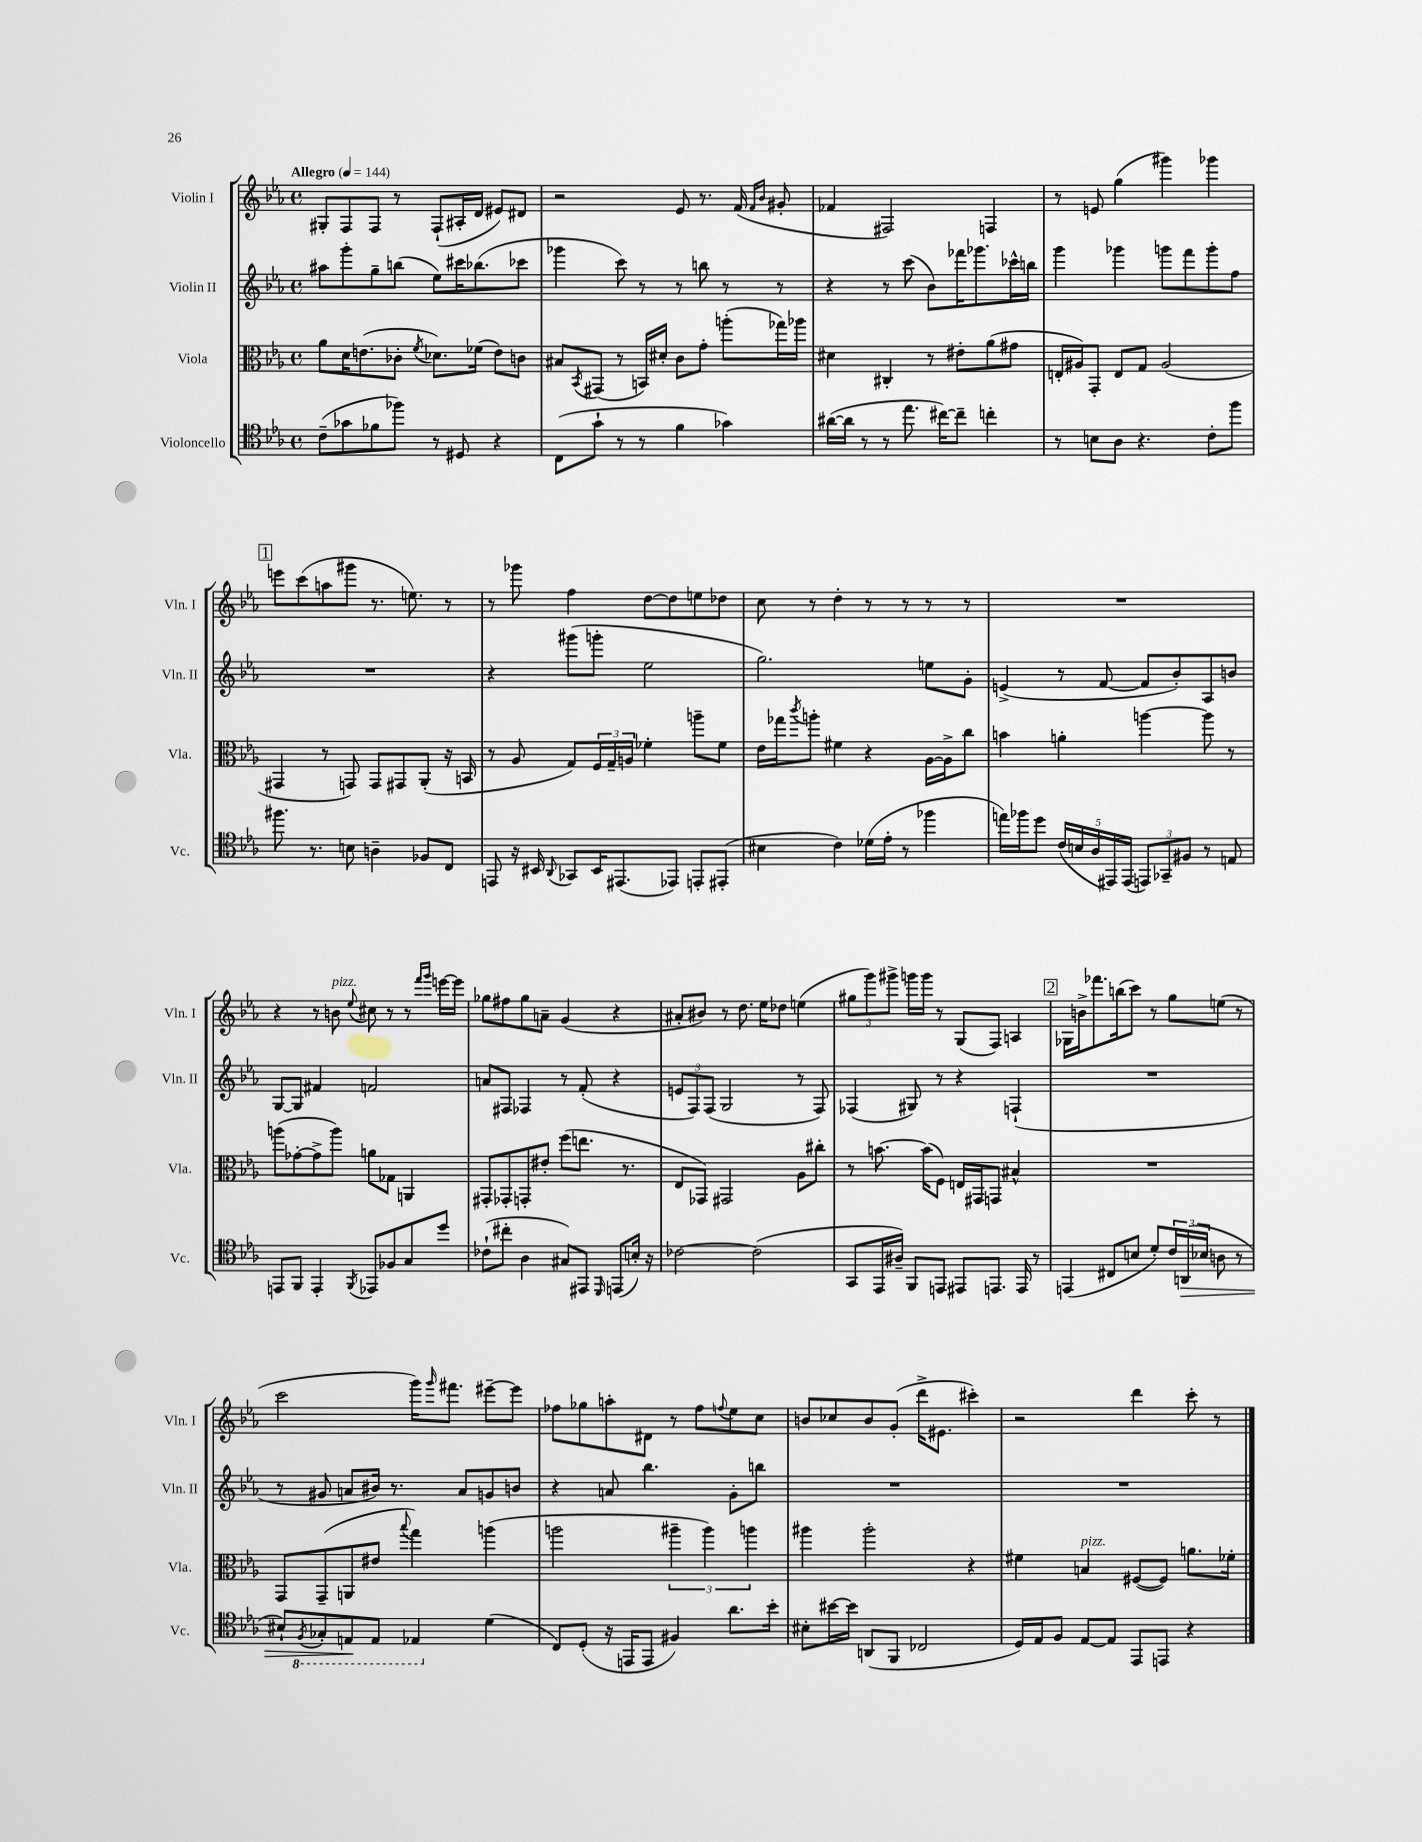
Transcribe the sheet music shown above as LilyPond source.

<<
\new StaffGroup <<
\new Staff = "s0" \with { instrumentName = "Violin I" shortInstrumentName = "Vln. I" } {
    \clef treble \key ees \major \defaultTimeSignature \time 4/4 \tempo "Allegro" 4 = 144
    gis8-. f8 f8 r8 f8-!( ais16-. d'16 eis'8) dis'8 |
    r2 ees'8 r8. f'16( \grace { f'16 bes'16 } gis'8-. |
    fes'4 fis2) f4 |
    r8 e'8 g''4( gis'''4) ges'''4 |
    \mark \markup { \box "1" } e'''8 c'''8( a''8 gis'''8 r8. e''8.) r8 |
    r8 ges'''8 f''4 d''8~ d''8 e''8 des''8 |
    c''8 r8 d''4-. r8 r8 r8 r8 |
    R1 |
    r4 r8 b'8^\markup { \italic "pizz." } \appoggiatura { ees''8 } cis''8 r8 r8 \grace { f'''16 g'''16 } e'''16~ e'''16 |
    ges''8 fis''8 ges''8 a'8-- g'4( r4 |
    ais'8-. bis'8) r8 d''8. ees''16 des''8 e''4( |
    \tuplet 3/2 { gis''8 g'''8) gis'''8-> } g'''16 g'''16 r8 g8( f8) a4 |
    \mark \markup { \box "2" } ges16 b'16-> fes'''8. b''16( c'''8) r8 g''8 e''8( r8 |
    c'''2 g'''16) \grace { g'''16 } fis'''8. eis'''8~-- eis'''8 |
    fes''8 ges''8 a''8-. dis'8 r8 fes''8 \appoggiatura { f''8 } ees''8 c''8 |
    b'8 ces''8 b'8 g'8-.( d'''16-> eis'8. cis'''4-.) |
    r2 d'''4 c'''8-. r8 \bar "|." |
}
\new Staff = "s1" \with { instrumentName = "Violin II" shortInstrumentName = "Vln. II" } {
    \clef treble \key ees \major \defaultTimeSignature \time 4/4
    ais''8 g'''8-. g''8-- b''8( ees''8) cis'''16 bes''8.( ces'''8 |
    ges'''4 c'''8) r8 r8 b''8 r8 r8 |
    r4 r8 c'''8( bes'8) fes'''16 ges'''8. ces'''16-^ b''16 |
    g'''4 ges'''4 g'''8 f'''8 g'''8-. f''8 |
    \mark \markup { \box "1" } R1 |
    r4 gis'''8( g'''8-. ees''2 |
    g''2.) e''8 g'8-. |
    e'4->( r8 f'8~ f'8 bes'8-.) aes8 b'8 |
    g8~ g8 fis'4 f'2 |
    a'8 fis8 fes4 r8 f'8-.( r4 |
    \tuplet 3/2 { e'8 f8) f8( } g2 r8 f8) |
    fes4( gis8) r8 r4 f4-!( |
    \mark \markup { \box "2" } R1 |
    r8 gis'8 a'8 bis'16) r8. a'8 g'8 b'8 |
    r4 a'8 bes''4. g'8-. b''8 |
    R1 |
    R1 \bar "|." |
}
\new Staff = "s2" \with { instrumentName = "Viola" shortInstrumentName = "Vla." } {
    \clef alto \key ees \major \defaultTimeSignature \time 4/4
    aes'8 d'16 e'8.( ces'8-. \acciaccatura { f'8 } des'8.) fes'16( e'8) c'8 |
    bis8 \acciaccatura { bes,8 } gis,8( r8 b,16) dis'16-. c'8 g'8-. a''8-.( ges''16) aes''16 |
    dis'4 cis4-. r8 eis'8-. aes'8( gis'8 |
    e16-. ais16) g,8-. e8 g8 ais2( |
    \mark \markup { \box "1" } gis,4 r8 g,8) g,8 gis,8 aes,8-.( r16 b,16 |
    r8 aes8 g8) \tuplet 3/2 { f16 g16-- a16 } fes'4-. a''8-- fes'8 |
    ees'16 ges''16 \acciaccatura { c'''8 } a''8-. fis'4 r4 aes16~ aes16-> c''8 |
    b'4 a'4-. a''4~ a''8 r8 |
    a''8( ges'8~-. ges'8-> a''8) a'8 ges8 a,4 |
    gis,8-. ges,8-. g,8-. eis'8-. f''8( e''8. r8. |
    ees8 ges,8) gis,2 aes8 cis''8-. |
    r8 b'8.~ b'16( f8) e16 gis,16 g,8 bis4-^ |
    \mark \markup { \box "2" } R1 |
    g,8 g,8--( a,8 eis'8 \appoggiatura { bes''8 } g''4) a''4( |
    a''2 \tuplet 3/2 { ais''4-- ais''4) a''4 } |
    ais''4 ais''2-. r4 |
    fis'4 b4^\markup { \italic "pizz." } fis8~( fis8) a'8. fes'16-. \bar "|." |
}
\new Staff = "s3" \with { instrumentName = "Violoncello" shortInstrumentName = "Vc." } {
    \clef tenor \key ees \major \defaultTimeSignature \time 4/4
    c'8--( ges'8 fes'8 fes''8) r8 dis8 r4 |
    c8( g'8-! r8 r8 f'4 ges'4) |
    ais'16~( ais'16 r8 r8 ees''8. cis''16~) cis''8-- c''4-. |
    r8 b8 aes8 r4. c'8-. f''8 |
    \mark \markup { \box "1" } fis''8. r8. b8 a4-- fes8 c8 |
    e,8 r16 bis,16 \appoggiatura { aes,8 } ges,8 bis,16 eis,8.( ees,8) e,8-. eis,8-.( |
    bis4 c'4) des'16( ees'16-. r8 fes''4 |
    e''16) fes''16 d''8 \tuplet 5/4 { c'16( b16 aes16 eis,16) eis,16( } \tuplet 3/2 { e,8) ges,8-- fis8 } r8 e8 |
    e,8 f,8 e,4-. \acciaccatura { f,8 } ees,8 fes8 g8 d''8 |
    ces'8-!( cis''8-. aes4 gis8) eis,8 \grace { d,16 } e,8( b16-.) r16 |
    ces'2~ ces'2( |
    g,8 ees,16 ais16--) f,8 e,8 eis,8 e,8. e,16 r8 |
    \mark \markup { \box "2" } e,4( cis8 b8 d'8-.) \tuplet 3/2 { c'16 a,16\>( bes16 } a8 r8 |
    bis8-!) \ottava #-1 \acciaccatura { f,8 } ges,8-. e,8\! e,8 ees,4 \ottava #0 d'4( |
    c8) d8-.( r16 e,16 e,8 fis4) aes'8. bes'16-. |
    bis8-. bis'16~ bis'16 a,8( f,8 ces2 |
    d16) ees16 f8 ees8~ ees8 ees,8 e,8 r4 \bar "|." |
}
>>
>>
\layout { \context { \Score \remove "Bar_number_engraver" } }
